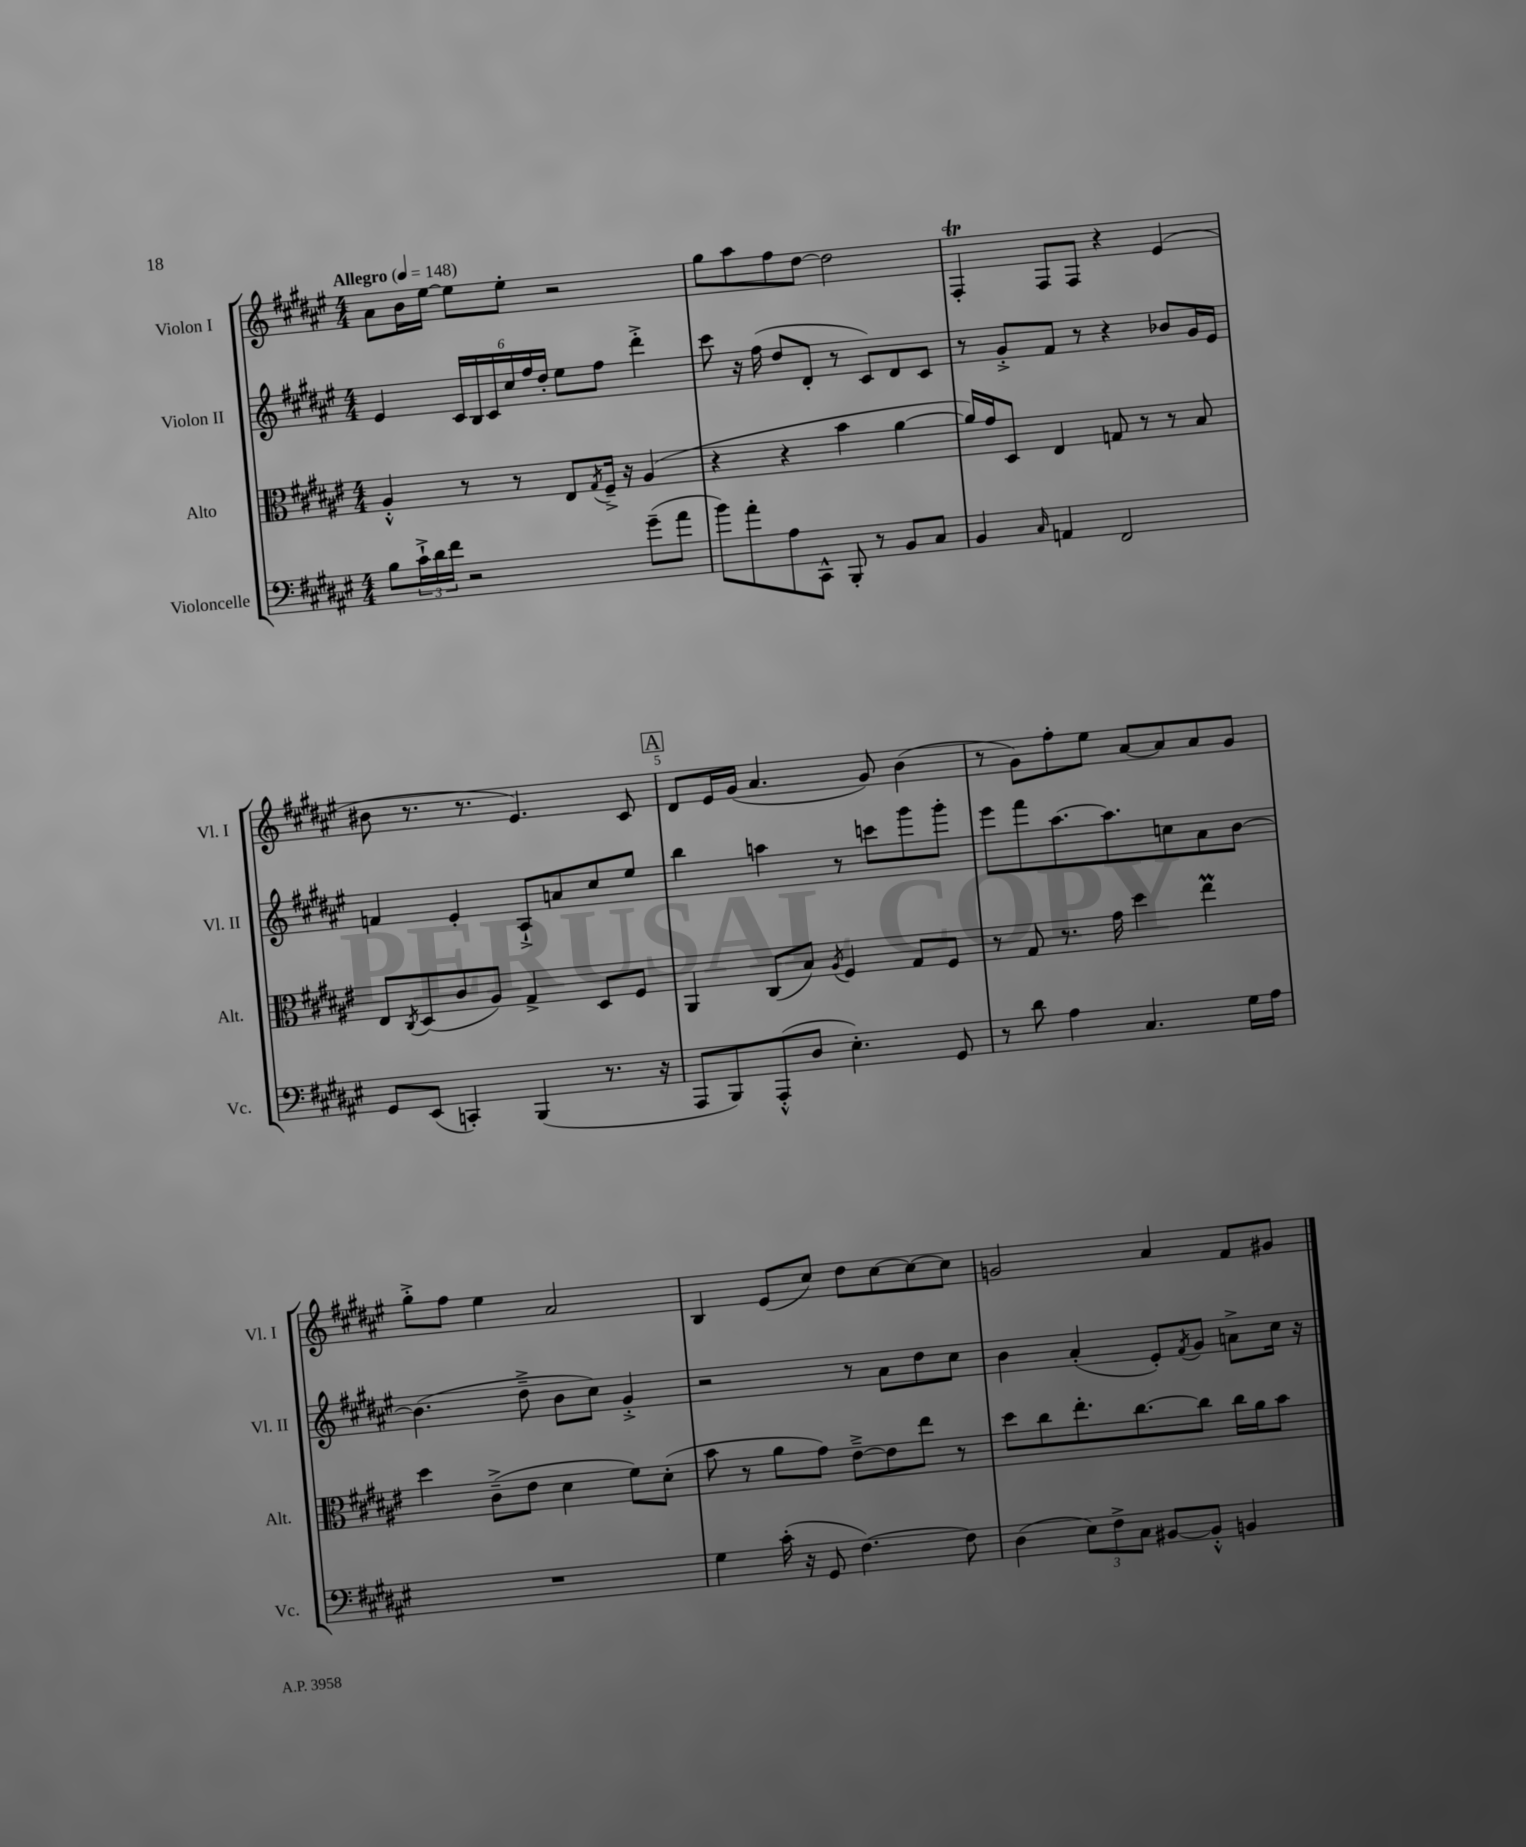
<<
\new StaffGroup <<
\new Staff = "s0" \with { instrumentName = "Violon I" shortInstrumentName = "Vl. I" } {
    \clef treble \key fis \major \numericTimeSignature \time 4/4 \tempo "Allegro" 4 = 148
    ais'8 b'16 eis''16~ eis''8 eis''8-. r2 |
    gis''8 ais''8 fis''8 dis''8~ dis''2 |
    fis4-.\trill fis8 fis8 r4 eis'4( |
    bis'8 r8. r8. eis'4.) cis'8 |
    \mark \markup { \box "A" } dis'8 eis'16 gis'16( ais'4. gis'8) b'4( |
    r8 gis'8) fis''8-. eis''8 ais'8~ ais'8 ais'8 gis'8 |
    gis''8-.-> fis''8 eis''4 ais'2 |
    b4 eis'8( cis''8) dis''8 cis''8~ cis''8~ cis''8 |
    g'2 ais'4 fis'8 gis'8 \bar "|." |
}
\new Staff = "s1" \with { instrumentName = "Violon II" shortInstrumentName = "Vl. II" } {
    \clef treble \key fis \major \numericTimeSignature \time 4/4
    eis'4 \tuplet 6/4 { cis'16 b16 cis'16 cis''16 fis''16 dis''16-. } eis''8 fis''8 dis'''4-.-> |
    cis'''8 r16 fis''16( dis''8 dis'8-. r8 cis'8) dis'8 cis'8 |
    r8 gis'8-.-> fis'8 r8 r4 bes'8 gis'16 eis'16 |
    f'4 eis'4-. ais8-!-> a'8 cis''8 eis''8 |
    \mark \markup { \box "A" } b''4 a''4 r8 c'''8 gis'''8 gis'''8-. |
    eis'''8 fis'''8 ais''8.~ ais''8. c''8 ais'8 b'8~ |
    b'4.( dis''8---> b'8 cis''8) gis'4-.-> |
    r2 r8 ais'8 dis''8 cis''8 |
    b'4 ais'4-.( eis'8-.) \acciaccatura { fis'8 } gis'8 a'8-> cis''16 r16 \bar "|." |
}
\new Staff = "s2" \with { instrumentName = "Alto" shortInstrumentName = "Alt." } {
    \clef alto \key fis \major \numericTimeSignature \time 4/4
    ais4-.-^ r8 r8 eis8 \acciaccatura { gis8 } fis16---> r16 ais4( |
    r4 r4 b'4 ais'4~ |
    ais'16) gis'16 dis8 eis4 g8 r8 r8 b8 |
    eis8 \acciaccatura { cis8 } dis8( cis'8 ais8) gis4-> dis8 fis8 |
    \mark \markup { \box "A" } ais,4 cis8( b8) \acciaccatura { ais8 } fis4 gis8 fis8 |
    r8 gis8 r8. gis'16 dis''4 eis''4\prall |
    dis''4 cis'8--->( eis'8 dis'4 fis'8) dis'8-.( |
    b'8 r8 ais'8 gis'8) eis'8~---> eis'8 eis''8 r8 |
    dis''8 cis''8 eis''8.-. cis''8.~ cis''8 cis''16 ais'16 b'8 \bar "|." |
}
\new Staff = "s3" \with { instrumentName = "Violoncelle" shortInstrumentName = "Vc." } {
    \clef bass \key fis \major \numericTimeSignature \time 4/4
    b8 \tuplet 3/2 { cis'16-!-> dis'16 fis'16 } r2 gis'8--( ais'8 |
    b'8) ais'8-. ais8 cis,8-^ b,,8-. r8 b,8 cis8 |
    b,4 \grace { cis16 } a,4 fis,2 |
    gis,8 eis,8( c,4-.) b,,4( r8. r16 |
    \mark \markup { \box "A" } ais,,8 b,,8) ais,,8-.-^( dis8 eis4.-.) gis,8 |
    r8 dis'8 ais4 cis4. gis16 ais16 |
    R1 |
    gis4 cis'16-.( r16 gis,8 fis4.~) fis8 |
    dis4( \tuplet 3/2 { eis8) fis8-> cis8 } bis,8~ bis,8-.-^ b,4 \bar "|." |
}
>>
>>
\layout { \context { \Score \override BarNumber.break-visibility = ##(#f #t #t) barNumberVisibility = #(every-nth-bar-number-visible 5) } }
